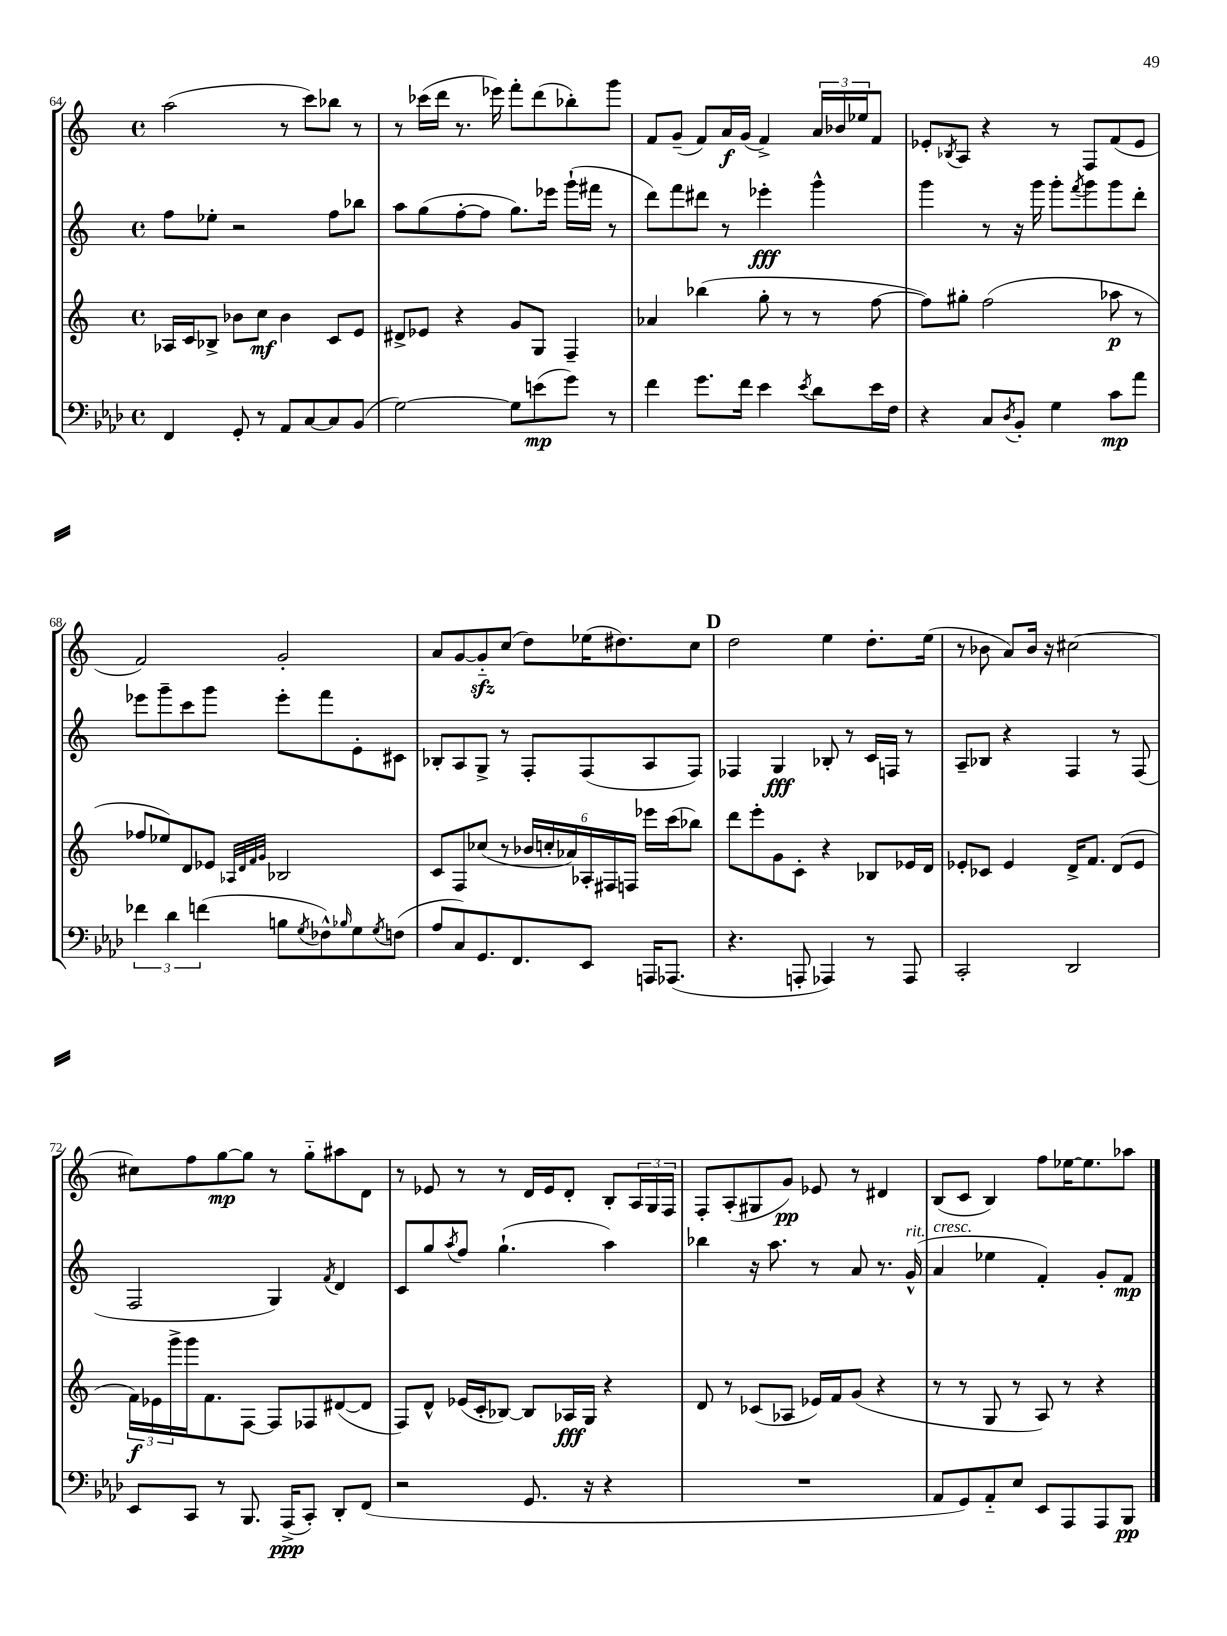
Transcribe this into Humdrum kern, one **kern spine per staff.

**kern	**dynam	**kern	**dynam	**kern	**dynam	**kern	**dynam
*part4	*part4	*part3	*part3	*part2	*part2	*part1	*part1
*staff4	*staff4	*staff3	*staff3	*staff2	*staff2	*staff1	*staff1
*clefF4	*	*clefG2	*	*clefG2	*	*clefG2	*
*k[b-e-a-d-]	*	*k[]	*	*k[]	*	*k[]	*
*M4/4	*	*M4/4	*	*M4/4	*	*M4/4	*
*met(c)	*	*met(c)	*	*met(c)	*	*met(c)	*
=64	=64	=64	=64	=64	=64	=64	=64
4FF/	.	16A-X/LL	.	8ff\L	.	(2aa\	.
.	.	16c/J	.	.	.	.	.
.	.	8B-X^/J	.	8ee-X'\J	.	.	.
8GG'/	.	8b-X\L	.	2r	.	.	.
8r	.	8cc\J	mf	.	.	.	.
8AA-/L	.	4b-\	.	.	.	8r	.
[8C/	.	.	.	.	.	8ccc\L)	.
8C/]	.	8c/L	.	8ff\L	.	8bb-X\J	.
(8BB-/J	.	8e/J	.	8bb-X\J	.	8r	.
=65	=65	=65	=65	=65	=65	=65	=65
[2G\)	.	8d#X^/L	.	8aa\L	.	8r	.
.	.	8e-X/J	.	(8gg\	.	(16ccc-X\LL	.
.	.	.	.	.	.	16ddd\JJ	.
.	.	4r	.	[8ff'\	.	8.r	.
.	.	.	.	8ff\J]	.	.	.
.	.	.	.	.	.	16eee-X\)	.
8G\L]	.	8g/L	.	8.gg\L)	.	8fff'\L	.
(8en\	mp	8G/J	.	.	.	(8ddd\	.
.	.	.	.	16eee-X\Jk	.	.	.
8g\J)	.	4F~/	.	(16ggg`\LL	.	8bb-X'\)	.
.	.	.	.	16fff#X\JJ	.	.	.
8r	.	.	.	8r	.	8ggg\J	.
=66	=66	=66	=66	=66	=66	=66	=66
4f\	.	4a-X/	.	8ddd\L)	.	8f/L	.
.	.	.	.	8fff\	.	(8g~/J	.
8.g\L	.	(4bb-X\	.	8ddd#X\J	.	8f/L)	.
.	.	.	.	8r	.	16a/L	f
16f\Jk	.	.	.	.	.	(16g/JJ	.
4e-\	.	8gg'\	.	4eee-X'\	fff	4f^/)	.
.	.	8r	.	.	.	.	.
8qe-/	.	.	.	.	.	.	.
8d-\L	.	8r	.	4ggg^^\	.	24a/LL	.
.	.	.	.	.	.	24b-X/	.
.	.	.	.	.	.	24ee-X/J	.
16e-\L	.	[8ff\	.	.	.	8f/J	.
16F\JJ	.	.	.	.	.	.	.
=67	=67	=67	=67	=67	=67	=67	=67
4r	.	8ff\L])	.	4ggg\	.	8e-X'/L	.
.	.	.	.	.	.	8qB-X/	.
.	.	8gg#X'\J	.	.	.	8A/J	.
8C/L	.	(2ff\	.	8r	.	4r	.
8qD-/	.	.	.	.	.	.	.
8BB-'/J	.	.	.	16r	.	.	.
.	.	.	.	16ggg\	.	.	.
4G\	.	.	.	8ggg'\L	.	8r	.
.	.	.	.	8qfff/	.	.	.
.	.	.	.	8ggg\	.	8F/L	.
8c\L	mp	8aa-X\	p	8ggg\	.	(8f/	.
8a-\J	.	8r	.	8ddd'\J	.	8e-/J	.
!!LO:LB:g=z
=68	=68	=68	=68	=68	=68	=68	=68
6f-X\	.	8ff-X/L	.	8eee-X\L	.	2f/)	.
.	.	8ee-X/)	.	8ggg~\	.	.	.
6d-\	.	.	.	.	.	.	.
.	.	8d/	.	8ccc\	.	.	.
(6fn\	.	.	.	.	.	.	.
.	.	8e-X/J	.	8ggg\J	.	.	.
.	.	32qqA-X/LLL	.	.	.	.	.
.	.	32qqd/	.	.	.	.	.
.	.	32qqf/	.	.	.	.	.
.	.	32qqg/JJJ	.	.	.	.	.
8Bn\L	.	2B-X/	.	8eee-'\L	.	2g'/	.
8qG/	.	.	.	.	.	.	.
8F-X^^\)	.	.	.	8fff\	.	.	.
16qqB-X/	.	.	.	.	.	.	.
8G\	.	.	.	8e'\	.	.	.
8qG/	.	.	.	.	.	.	.
(8Fn\J	.	.	.	8c#X\J	.	.	.
=69	=69	=69	=69	=69	=69	=69	=69
8A-/L	.	8c/L	.	8B-X'/L	.	8a/L	.
8C/)	.	8F/	.	8A/	.	[8g/	.
8.GG/	.	(8cc-X/J	.	8G^/J	.	8gzz/]	.
.	.	8r	.	8r	.	(8cc/J	.
8.FF/	.	.	.	.	.	.	.
.	.	24b-X/LL	.	8F'/L	.	8dd\L)	.
.	.	24ccn'/	.	.	.	.	.
.	.	24a-X/)	.	.	.	.	.
8EE-/J	.	24A-X'/	.	(8F/	.	(16ee-X\K	.
.	.	24F#X/	.	.	.	.	.
.	.	.	.	.	.	8.dd#X\)	.
.	.	24Fn/JJ	.	.	.	.	.
16AAAn/KL	.	16eee-X\LL	.	8A/	.	.	.
(8.AAA-X/J	.	(16ccc\J	.	.	.	.	.
.	.	8bb-X\J)	.	8F/J)	.	8cc\J	.
!!LO:REH:place=s1:t=D
=70	=70	=70	=70	=70	=70	=70	=70
4.r	.	8ddd\L	.	4F-X/	.	2dd\	.
.	.	8eee'\	.	.	.	.	.
.	.	8g\	.	4G/	fff	.	.
8AAAn'/	.	8c'\J	.	.	.	.	.
4AAA-X/)	.	4r	.	8B-X'/	.	4ee\	.
.	.	.	.	8r	.	.	.
8r	.	8B-X/L	.	16c/LL	.	8.dd'\L	.
.	.	.	.	16Fn/JJ	.	.	.
8AAA-/	.	16e-X/L	.	8r	.	.	.
.	.	16d/JJ	.	.	.	(16ee\Jk	.
=71	=71	=71	=71	=71	=71	=71	=71
2CC'/	.	8e-X'/L	.	8A~/L	.	8r	.
.	.	8c-X/J	.	8B-X/J	.	8b-X\	.
.	.	4e-/	.	4r	.	8a/L)	.
.	.	.	.	.	.	16b-/Jk	.
.	.	.	.	.	.	16r	.
2DD-/	.	16d^/KL	.	4F/	.	[2cc#X\	.
.	.	8.f/J	.	.	.	.	.
.	.	(8d/L	.	8r	.	.	.
.	.	8e-/J	.	(8F/	.	.	.
!!LO:LB:g=z
=72	=72	=72	=72	=72	=72	=72	=72
8EE-/L	.	24f\LL)	f	2F/	.	8cc#X\L]	.
.	.	24e-X\	.	.	.	.	.
.	.	24ggg^\	.	.	.	.	.
8CC/J	.	16ggg\J	.	.	.	8ff\	.
.	.	8.f\	.	.	.	.	.
8r	.	.	.	.	.	[8gg\	mp
8.BBB-/	.	[8F\J	.	.	.	8gg\J]	.
.	.	8F/L]	.	4G/)	.	8r	.
(16AAA-^/KL	ppp	.	.	.	.	.	.
8CC'/J)	.	8F-X/	.	.	.	8gg\L	.
.	.	.	.	8qf/	.	.	.
8DD-'/L	.	([8d#X/	.	4d/	.	8aa#X\	.
(8FF/J	.	8d#/J]	.	.	.	8d\J	.
=73	=73	=73	=73	=73	=73	=73	=73
2r	.	8F/L)	.	8c/L	.	8r	.
.	.	8d^^/J	.	8gg/	.	8e-X/	.
.	.	.	.	8qaa/	.	.	.
.	.	(16e-X/LL	.	8ff/J	.	8r	.
.	.	16c'/J	.	.	.	.	.
.	.	[8B-X/J)	.	(4.gg`\	.	8r	.
8.GG/	.	8B-/L]	.	.	.	16d/LL	.
.	.	.	.	.	.	16e-/J	.
.	.	16A-X/L	fff	.	.	8d'/J	.
16r	.	16G/JJ	.	.	.	.	.
4r	.	4r	.	4aa\)	.	8B'/L	.
.	.	.	.	.	.	24A/L	.
.	.	.	.	.	.	24G/	.
.	.	.	.	.	.	24F/JJ	.
=74	=74	=74	=74	=74	=74	=74	=74
1r	.	8d/	.	4bb-X\	.	8F'/L	.
.	.	8r	.	.	.	(8A'/	.
.	.	(8c-X/L	.	16r	.	8G#X/	.
.	.	.	.	8.aa\	.	.	.
.	.	8A-X/J	.	.	.	8g/J)	pp
.	.	16e-X/LL)	.	8r	.	8e-X/	.
.	.	16f/J	.	.	.	.	.
.	.	(8g/J	.	8a/	.	8r	.
.	.	4r	.	8.r	.	4d#X/	.
!	!	!	!	!LO:TX:a:i:t=rit.	!	!	!
.	.	.	.	(16g^^/	.	.	.
=75	=75	=75	=75	=75	=75	=75	=75
!	!	!	!	!LO:TX:a:i:t=cresc.	!	!	!
8AA-/L	.	8r	.	4a/	.	(8B/L	.
8GG/)	.	8r	.	.	.	8c/J	.
8AA-/	.	8G/	.	4ee-X\	.	4B/)	.
8E-/J	.	8r	.	.	.	.	.
8EE-/L	.	8A/)	.	4f'/)	.	8ff\L	.
8AAA-/	.	8r	.	.	.	[16ee-X\K	.
.	.	.	.	.	.	8.ee-\]	.
8AAA-/	.	4r	.	8g'/L	.	.	.
8BBB-/J	pp	.	.	8f/J	mp	8aa-X\J	.
==	==	==	==	==	==	==	==
*-	*-	*-	*-	*-	*-	*-	*-
